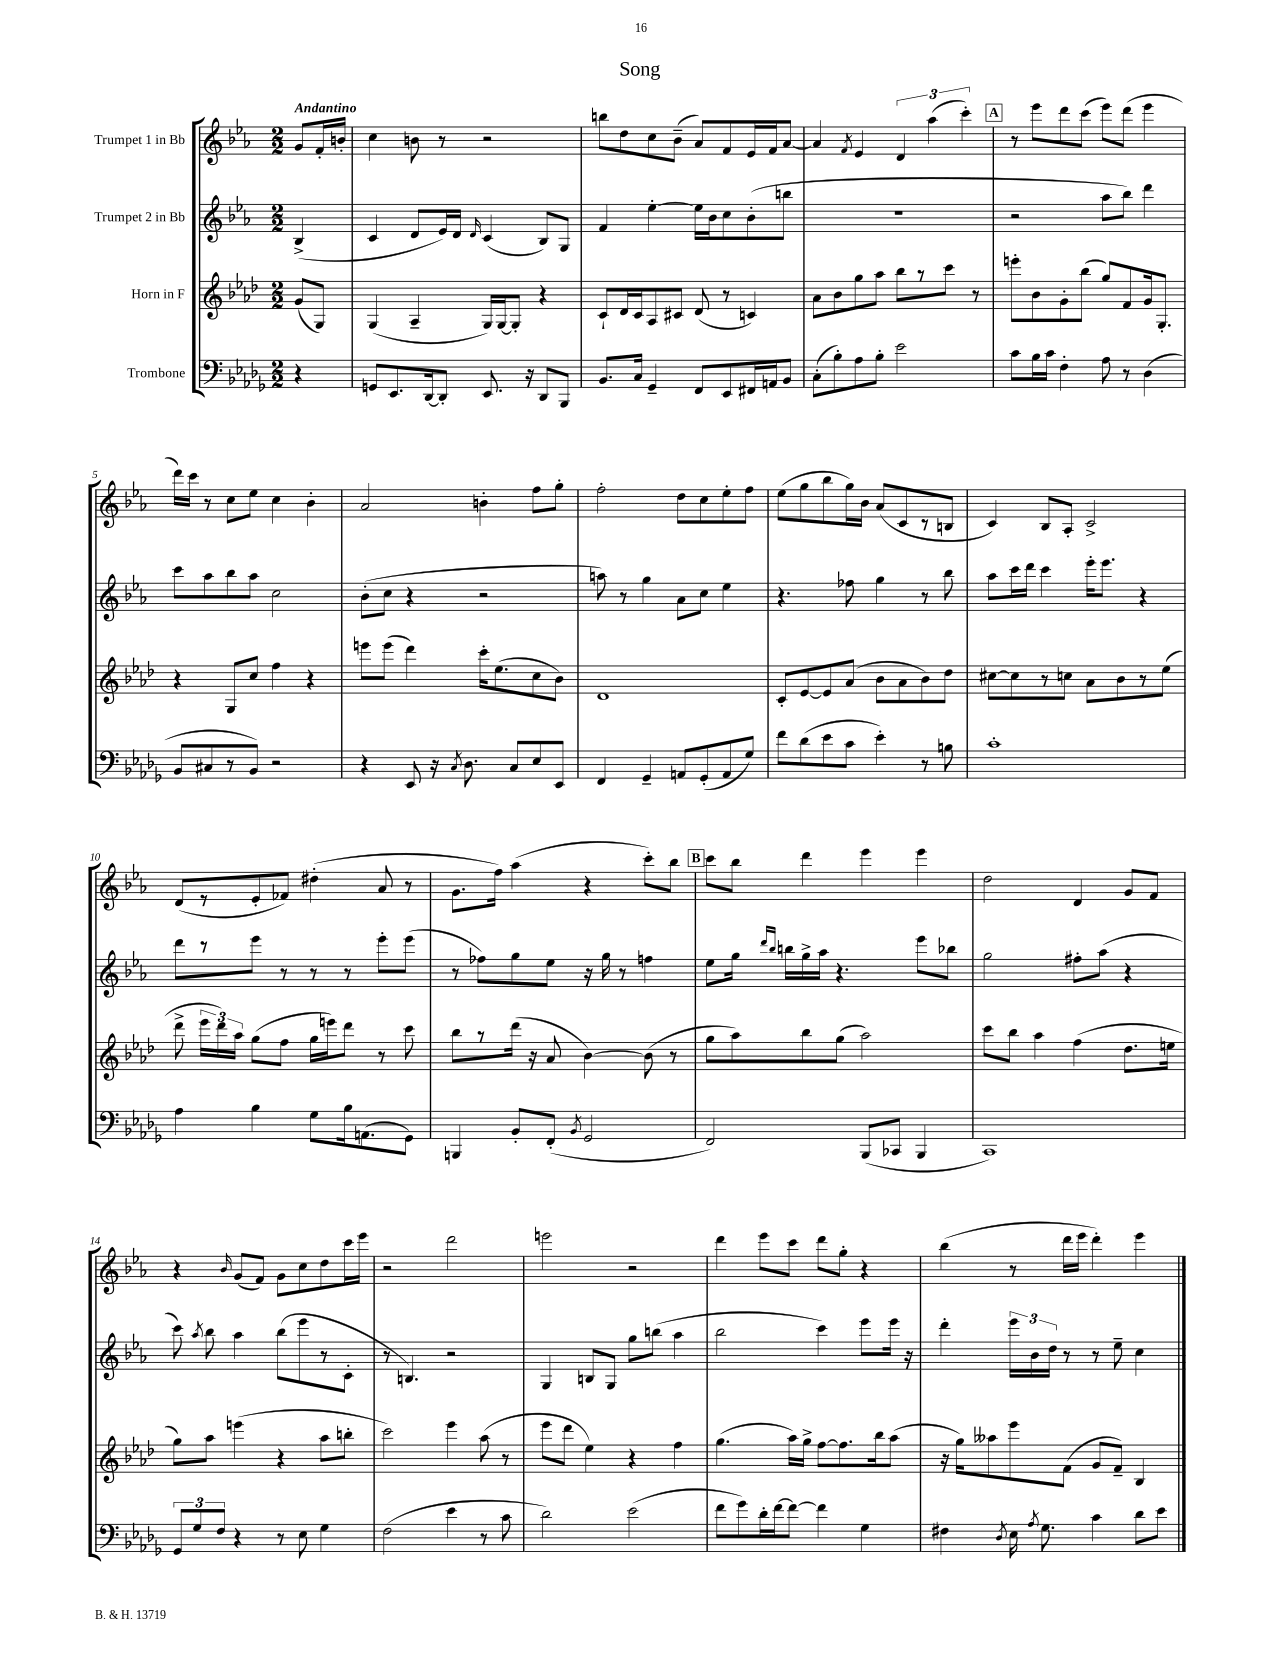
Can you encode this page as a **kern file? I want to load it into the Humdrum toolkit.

**kern	**kern	**kern	**kern
*staff4	*staff3	*staff2	*staff1
*clefF4	*clefG2	*clefG2	*clefG2
*k[b-e-a-d-g-]	*k[b-e-a-d-]	*k[b-e-a-]	*k[b-e-a-]
*M2/2	*M2/2	*M2/2	*M2/2
4r	(8g/L	(4B-^/	8g/L
.	8G/J)	.	16f'/L
.	.	.	16b'/JJ
=	=	=	=
8GG/L	(4G/	4c/	4cc\
8.EE-/	.	.	.
.	4A-~/	8d/L	8b\
[16DD-/k	.	.	.
8DD-'/]J	.	16e-/L)	8r
.	.	16d/JJ	.
.	.	16qqd/	.
8.EE-/	16G/LL)	(4c/	2r
.	[16G/J	.	.
.	8G'/]J	.	.
16r	.	.	.
8DD-/L	4r	8B-/L)	.
8BBB-/J	.	8G/J	.
=	=	=	=
8.BB-/L	8c`/L	4f/	8bb\L
.	16d-/L	.	8dd\
16C/Jk	16c/J	.	.
4GG-~/	8A-/	[4ee-'\	8cc\
.	8c#/J	.	(8b-~\J
8FF/L	(8d-/	16ee-\]LL	8a-/L)
.	.	16b-\J	.
8EE-/	8r	8cc\	8f/
16FF#/L	4c/)	(8b-'\	16e-/L
16AA/J	.	.	16f/J
8BB-/J	.	8bb\J	[8a-/J
=	=	=	=
(8C'\L	8a-\L	1r	4a-/]
8B-'\)	8b-\	.	.
.	.	.	8qf/
8A-\	8gg\	.	4e-/
8B-'\J	8aa-\J	.	.
2e-\	8bb-\L	.	6d/
.	8r	.	.
.	.	.	(6aa-\
.	8ccc\J	.	.
.	.	.	6ccc'\)
.	8r	.	.
=	=	=	=
8c\L	8eee'\L	2r	8r
16B-\L	8b-\	.	8eee-\L
16c\JJ	.	.	.
4F'\	8g'\	.	8ddd\
.	(8bb-\J	.	(8ccc\J
8A-\	8gg/L)	8aa-\L	8eee-\L)
8r	8f/	8bb-\J)	(8ddd\J
(4D-\	16g/k	4ddd\	4eee-\
.	8.G'/J	.	.
=	=	=	=
8BB-/L	4r	8ccc\L	16ddd\LL)
.	.	.	16ccc\JJ
8C#/	.	8aa-\	8r
8r	8G/L	8bb-\	8cc\L
8BB-/J)	8cc/J	8aa-\J	8ee-\J
2r	4ff\	2cc\	4cc\
.	4r	.	4b-'\
=	=	=	=
4r	8eee\L	(8b-'\L	2a-/
.	(8eee\J	8cc\J	.
8EE-/	4ddd-\)	4r	.
16r	.	.	.
8qC/	.	.	.
8.D-\	.	.	.
.	16ccc'\LK	2r	4b'\
.	(8.ee-\	.	.
8C/L	.	.	.
8E-/	8cc\	.	8ff\L
8EE-/J	8b-\J)	.	8gg'\J
=	=	=	=
4FF/	1d-	8aa\)	2ff'\
.	.	8r	.
4GG-~/	.	4gg\	.
8AA/L	.	8a-\L	8dd\L
(8GG-'/	.	8cc\J	8cc\
8AA/	.	4ee-\	8ee-'\
8G-/J)	.	.	8ff\J
=	=	=	=
8f\L	8c'/L	4.r	(8ee-\L
(8d-\	[8e-/	.	8gg\
8e-\	8e-/]	.	8bb-\
8c\J	(8a-/J	8ff-\	16gg\L)
.	.	.	16b-\JJ
4e-'\)	8b-\L	4gg\	(8a-/L
.	8a-\	.	8c/
8r	8b-\)	8r	8r
8B\	8dd-\J	8bb-\	8B/J
=	=	=	=
1c'	[8cc#\L	8aa-\L	4c/)
.	8cc#\]	16ccc\L	.
.	.	16ddd\JJ	.
.	8r	4ccc\	8B-/L
.	8cc\J	.	8A-'/J
.	8a-\L	16eee-'\LK	2c^/
.	.	8.eee-\J	.
.	8b-\	.	.
.	8r	4r	.
.	(8ee-\J	.	.
=	=	=	=
4A-\	8ddd-^\	8ddd\L	(8d/L
.	24eee-\LL	8r	8r
.	24ddd-\)	.	.
.	24aa-\JJ	.	.
4B-\	(8gg\L	8eee-\J	8e-'/
.	8ff\J	8r	8f-/J)
8G-\L	16gg\LL	8r	(4dd#'\
.	16eee\J)	.	.
16B-\k	8ddd-\J	8r	.
(8.AA\	.	.	.
.	8r	8eee-'\L	8a-/
8GG-\J)	8ccc\	(8eee-\J	8r
=	=	=	=
4BBB/	8bb-\L	8r	8.g\L
.	8r	8ff-\L)	.
.	.	.	16ff\Jk)
8BB-'/L	(16ddd-\Jk	8gg\	(4aa-\
.	16r	.	.
(8FF'/J	8a-/	8ee-\J	.
8qBB-/	.	.	.
2GG-/	[4b-\)	16r	4r
.	.	16gg\	.
.	.	8r	.
.	(8b-\]	4ff\	8ccc'\L)
.	8r	.	8bb-\J
=	=	=	=
2FF/)	8gg\L	8ee-\L	8ccc\L
.	8aa-\)	16gg\Jk	8bb-\J
.	.	16qqddd/LL	.
.	.	16qqbb-/JJ	.
.	.	16bb\LL	.
.	8bb-\	16gg^\	4ddd\
.	.	16aa-\JJ	.
.	(8gg\J	4.r	.
(8BBB-/L	2aa-\)	.	4eee-\
8CC-/J	.	.	.
4BBB-/	.	8eee-\L	4eee-\
.	.	8bb-\J	.
=	=	=	=
1CC)	8ccc\L	2gg\	2dd\
.	8bb-\J	.	.
.	4aa-\	.	.
.	(4ff\	8ff#'\L	4d/
.	.	(8aa-\J	.
.	8.dd-\L	4r	8g/L
.	.	.	8f/J
.	16ee\Jk	.	.
=	=	=	=
12GG-/L	8gg\L)	8ccc\)	4r
12G-/	.	.	.
.	.	8qaa-/	.
.	8aa-\J	8bb-\	.
12F/J	.	.	.
.	.	.	16qqb-/
4r	(4eee\	4aa-\	(8g/L
.	.	.	8f/J)
8r	4r	(8bb-\L	8g\L
8E-\	.	8eee-\	8cc\
4G-\	8aa-\L	8r	8dd\
.	8bb'\J	8c'\J	16ccc\L
.	.	.	16eee-\JJ
=	=	=	=
(2F\	2ccc\)	8r	2r
.	.	4.B/)	.
4e-\	4eee-\	2r	2ddd\
8r	(8aa-\	.	.
8c\	8r	.	.
=	=	=	=
2d-\)	8eee-\L	4G/	2eee\
.	8ddd-\J	.	.
.	4ee-\)	8B/L	.
.	.	8G/J	.
(2e-\	4r	8gg\L	2r
.	.	(8bb\J	.
.	4ff\	4aa-\	.
=	=	=	=
8f\L	(4.gg\	2bb-\	4ddd\
8g-\)	.	.	.
16d-'\L	.	.	8eee-\L
[16f\J	.	.	.
8f\_J	16aa-\LL)	.	8ccc\J
.	16gg^\JJ	.	.
4f\]	[8ff\L	4ccc\)	8ddd\L
.	8.ff\]	.	8gg'\J
4G-\	.	8eee-\L	4r
.	16bb-\k	.	.
.	(8aa-\J	16eee-\Jk	.
.	.	16r	.
=	=	=	=
4F#\	16r	4ddd'\	(4bb-\
.	16gg\LK)	.	.
.	8aa--\	.	.
8qD-/	.	.	.
16E-\	8eee-\	24eee-\LL	8r
.	.	24b-\	.
8qA-/	.	.	.
8.G-\	.	.	.
.	.	24dd\JJ	.
.	(8f\J	8r	16ddd\LL
.	.	.	16eee-\JJ
4c\	8g/L	8r	4ddd'\)
.	8f~/J)	8ee-~\	.
8d-\L	4B-/	4cc\	4eee-\
8e-\J	.	.	.
==	==	==	==
*-	*-	*-	*-
